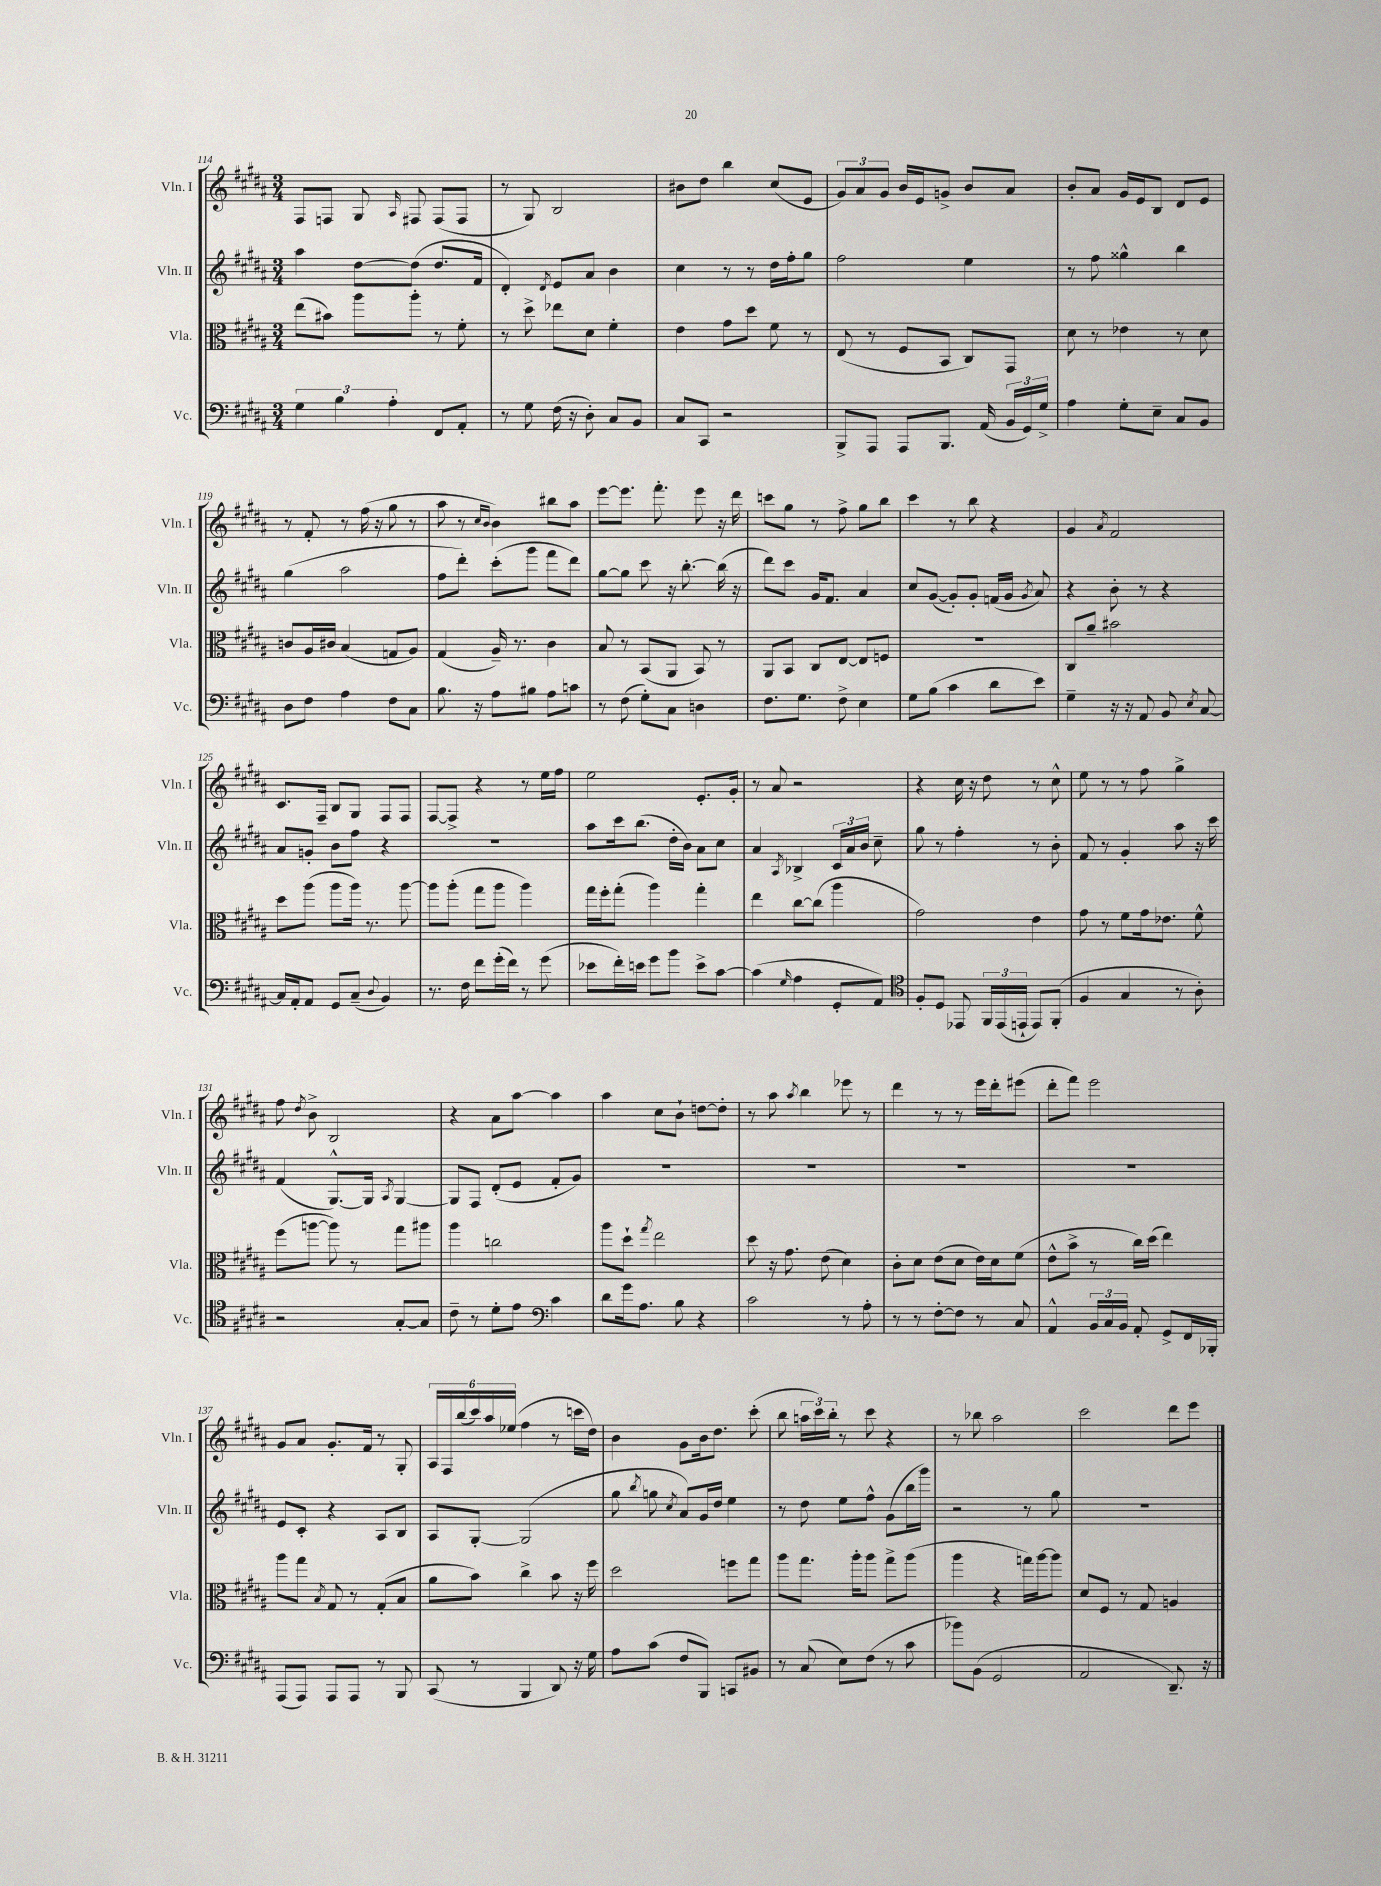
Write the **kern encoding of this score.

**kern	**kern	**kern	**kern
*part4	*part3	*part2	*part1
*staff4	*staff3	*staff2	*staff1
*I"Vc.	*I"Vla.	*I"Vln. II	*I"Vln. I
*I'Vc.	*I'Vla.	*I'Vln. II	*I'Vln. I
*clefF4	*clefC3	*clefG2	*clefG2
*k[f#c#g#d#a#]	*k[f#c#g#d#a#]	*k[f#c#g#d#a#]	*k[f#c#g#d#a#]
*M3/4	*M3/4	*M3/4	*M3/4
=114	=114	=114	=114
6G#\	(8ee\L	4aa#\	8F#/L
.	8b#X\J)	.	8Fn/J
6B\	.	.	.
.	8aa#\L	[8dd#\L	8G#/
6A#'\	.	.	.
.	.	.	16qqA#/
.	8aa#'\J	(8dd#\J]	8F#X/
8FF#/L	8r	8.dd#/L	(8F#/L
8AA#'/J	8f#'\	.	8F#/J
.	.	16f#/Jk	.
=115	=115	=115	=115
8r	8r	4d#'/)	8r
8G#\	8dd#^\	.	8G#/)
.	.	8qd#/	.
(16F#\	8ee-X\L	8e/L	2B/
16r	.	.	.
8D#'\)	8d#\J	8a#/J	.
8C#/L	4f#'\	4b\	.
8BB/J	.	.	.
=116	=116	=116	=116
8C#/L	4e\	4cc#\	8b#X\L
8CC#/J	.	.	8dd#\J
2r	8g#\L	8r	4bb\
.	8dd#\J	8r	.
.	8f#\	16dd#\LL	(8cc#/L
.	.	16ff#'\J	.
.	8r	8gg#\J	8e/J
=117	=117	=117	=117
8BBB^/L	(8E/	2ff#\	12g#/L)
.	.	.	12a#/
8AAA#/J	8r	.	.
.	.	.	12g#/J
8AAA#/L	8F#/L	.	16b/LL
.	.	.	16e/J
8.BBB/J	8BB/J	.	8gn^/J
.	8C#/L)	4ee\	8b/L
(16AA#/	.	.	.
24BB/LL	8GG#/J	.	8a#/J
24GG#/)	.	.	.
24G#^/JJ	.	.	.
=118	=118	=118	=118
4A#\	8d#\	8r	8b'/L
.	8r	8ff#\	8a#/J
8G#'\L	4e-X\	4gg##X^^\	16g#/LL
.	.	.	16e/J
8E~\J	.	.	8B/J
8C#/L	8r	4bb\	8d#/L
8BB/J	8d#\	.	8e/J
!!LO:LB:g=z
=119	=119	=119	=119
8D#\L	8cn/L	(4gg#\	8r
8F#\J	16A#/L	.	8f#'/
.	16c#X/JJ	.	.
4A#\	(4B/	2aa#\	8r
.	.	.	(16ff#\
.	.	.	16r
8F#\L	8Gn/L	.	8gg#\
8C#\J	8A#/J)	.	8r
=120	=120	=120	=120
8.B\	(4G#/	8ff#\L	8aa#\
.	.	8ddd#'\J)	8r
16r	.	.	.
.	.	.	16qqcc#/LL
.	.	.	16qqb/JJ
8A#\L	16A#~/)	(8ccc#'\L	4b\)
.	8.r	.	.
8B#X\J	.	8ggg#\J	.
8A#\L	4c#\	8fff#\L	8bb#X\L
8cn\J	.	8ddd#\J)	8aa#\J
=121	=121	=121	=121
8r	8B/	[8gg#\L	[8eee\L
(8F#\	8r	8gg#\J]	8.eee\J]
8G#'\L)	(8BB/L	8ccc#\	.
.	.	.	8.fff#'\
8C#\J	8AA#/J	16r	.
.	.	[8.bb'\	.
4Dn\	8BB/)	.	8eee\
.	8r	(16bb\]	16r
.	.	16r	16ddd#\
=122	=122	=122	=122
8.F#\L	8AA#/L	8ddd#\L)	8cccn\L
.	8BB/J	8ccc#\J	8gg#\J
8.G#\J	.	.	.
.	8C#/L	16g#/KL	8r
.	.	8.f#/J	.
8F#^\	[8E/J	.	8ff#^\
4E\	8E/L]	4a#/	8gg#\L
.	8Fn/J	.	8bb\J
=123	=123	=123	=123
8G#\L	2.r	8cc#/L	4ccc#\
(8B\J	.	([8g#/J	.
4c#\	.	8g#'/L])	8r
.	.	8g#'/J	8bb\
8d#\L	.	(16fn/LL	4r
.	.	16g#/JJ	.
.	.	8qg#/	.
8e\J)	.	8a#/)	.
=124	=124	=124	=124
4G#~\	8C#/L	4r	4g#/
.	8a#~/J	.	.
.	.	.	8qa#/
16r	2b#X\	8b'\	2f#/
16r	.	.	.
8AA#/	.	8r	.
8BB/	.	4r	.
8qE/	.	.	.
[8C#/	.	.	.
!!LO:LB:g=z
=125	=125	=125	=125
16C#/LL]	8dd#\L	8a#/L	8.c#/L
16AA#'/J	.	.	.
8AA#/J	(8aa#\J	8gn'/J	.
.	.	.	16F#~/Jk
8GG#/L	8aa#\L	8b\L	8B/L
(8C#~/J	16aa#\Jk)	8ff#\J	8G#/J
.	8.r	.	.
8qqD#/	.	.	.
4BB/)	.	4r	8F#/L
.	[8aa#\	.	8F#/J
=126	=126	=126	=126
8.r	8aa#\L]	2.r	[8F#/L
.	(8aa#'\J	.	8F#^/J]
16F#\	.	.	.
8f#\L	8gg#\L	.	4r
(16g#'\L	8aa#\J	.	.
16f#\JJ)	.	.	.
8r	4aa#\)	.	8r
(8g#\	.	.	16ee\LL
.	.	.	16ff#\JJ
=127	=127	=127	=127
8e-X\L	16gg#\LL	8aa#\L	2ee\
.	16ff#'\J	.	.
16f#'\L)	(8gg#'\J	16ccc#\k	.
16en\JJ	.	(8.bb\J	.
8g#\L	4aa#\)	.	.
8b\J	.	16dd#'\LL	.
.	.	16b\JJ)	.
8e^\L	4gg#'\	8a#\L	8.e'/L
[8c#\J	.	8cc#\J	.
.	.	.	16g#'/Jk
=128	=128	=128	=128
(4c#\]	4ee\	4a#/	8r
.	.	.	8a#/
16qqG#/	.	8qA#/	.
4A#\	[8cc#\L	4B-X^/	2r
.	(8cc#\J]	.	.
8GG#'/L	4aa#\	24c#/LL	.
.	.	24a#/	.
.	.	24b/JJ	.
8AA#/J)	.	8cc#~\	.
=129	=129	=129	=129
*clefC4	*	*	*
8F#'/L	2g#\)	8gg#\	4r
8D#/J	.	8r	.
8EE-X/	.	4ff#'\	16cc#\
.	.	.	16r
24FF#/LL	.	.	8dd#\
(24EE-/	.	.	.
24EEn`/JJ	.	.	.
8EE/L)	4e\	8r	8r
(8FF#'/J	.	8b'\	8cc#^^\
=130	=130	=130	=130
4F#/	8g#\	8f#/	8ee\
.	8r	8r	8r
4G#/	8f#\L	4g#'/	8r
.	16g#\k	.	8ff#\
.	8.e-X\J	.	.
8r	.	8aa#\	4gg#^\
8A#'\)	8f#^^\	16r	.
.	.	16ccc#\	.
!!LO:LB:g=z
=131	=131	=131	=131
2r	(8ff#\L	(4f#/	8ff#\
.	.	.	8qdd#/
.	[8aan\J	.	8b^\
.	8aa\])	[8.G#^^/L)	2B/
.	8r	.	.
.	.	16G#/Jk]	.
.	.	8qA#/	.
[8G#'/L	8gg#\L	[4G#/	.
8G#/J]	8aa#X\J	.	.
=132	=132	=132	=132
8c#~\	4aa#\	8G#/L]	4r
8r	.	8F#/J	.
8d#'\L	2ccn\	(8d#'/L	8a#\L
8e\J	.	8e/J	[8aa#\J
*clefF4	*	*	*
4c#\	.	8f#'/L	4aa#\]
.	.	8g#/J)	.
=133	=133	=133	=133
8d#\L	8aa#\L	2.r	4aa#\
16g#\k	8dd#`\J	.	.
8.A#\J	.	.	.
.	8qgg#/	.	.
.	2ee\	.	8cc#\L
8B\	.	.	8b`\J
4r	.	.	[8ddn\L
.	.	.	8dd'\J]
=134	=134	=134	=134
2c#\	8dd#\	2.r	8r
.	16r	.	8aa#\
.	8.g#\	.	.
.	.	.	8qaa#/
.	.	.	4bb\
.	(8e\	.	.
8r	4d#\)	.	8eee-X\
8A#'\	.	.	8r
=135	=135	=135	=135
8r	8c#'\L	2.r	4ddd#\
8r	8d#\J	.	.
[8F#'\L	(8e\L	.	8r
8F#\J]	8d#\J	.	8r
8r	16e\LL)	.	16eee\LL
.	16d#\J	.	16ddd#'\J
8C#/	(8f#\J	.	(8eee#X\J
=136	=136	=136	=136
4AA#^^/	8e^^\L	2.r	8ddd#'\L
.	8b^\J	.	8fff#\J)
24BB/LL	8r	.	2eee\
24C#/	.	.	.
24BB/JJ	.	.	.
8AA#'/	16cc#\LL)	.	.
.	(16dd#\JJ	.	.
8GG#^/L	4ee\)	.	.
16FF#/L	.	.	.
16BBB-X'/JJ	.	.	.
!!LO:LB:g=z
=137	=137	=137	=137
(8AAA#/L	8aa#\L	8e/L	8g#/L
8AAA#/J)	8gg#\J	8c#'/J	8a#/J
.	8qB/	.	.
8AAA#/L	8G#/	4r	8.g#'/L
8AAA#/J	8r	.	.
.	.	.	16f#/Jk
8r	(8G#'/L	8A#/L	8r
8BBB/	8B/J	8B/J	8G#'/
=138	=138	=138	=138
(8CC#/	8a#\L	8A#/L	24A#/LL
.	.	.	24F#/
.	.	.	(24bb/
8r	8b\J)	[8G#'/J	24ccc#/)
.	.	.	24aa#/
.	.	.	(24ee-X/JJ
4BBB/	4cc#^\	(2G#/]	4ff#\
8DD#/)	8b\	.	8r
16r	16r	.	16cccn\LL
16G#\	16ff#\	.	16dd#\JJ)
=139	=139	=139	=139
8A#\L	2dd#\	8gg#\	4b\
.	.	8qbb/	.
(8c#\J	.	8ggn\	.
.	.	8qcc#/	.
8F#/L	.	8a#/L)	8g#\L
8BBB/J)	.	16g#/L	16b\k
.	.	16dd#/JJ	8.dd#\J
8CCn/L	8ffn\L	4ee\	.
8BB#X/J	8gg#\J	.	(8ccc#'\
=140	=140	=140	=140
8r	8aa#\L	8r	8bb\
(8C#/	8.gg#\J	8dd#\	24aan\LL
.	.	.	24ccc#\)
.	.	.	24bb'\JJ
8E\L)	.	8ee\L	8r
.	16aa#'\KL	.	.
(8F#\J	8aa#\J	8ff#^^\J	8ccc#\
8r	8gg#^\L	(8g#\L	4r
8c#\	(8aa#\J	16bb\L	.
.	.	16ggg#\JJ)	.
=141	=141	=141	=141
8b-X\L)	4aa#\	2r	8r
(8BB\J	.	.	8bb-X\
2GG#/	4r	.	2aa#\
.	16ggn\LL)	8r	.
.	[16aa#\J	.	.
.	8aa#\J]	8gg#\	.
=142	=142	=142	=142
2AA#/	8d#/L	2.r	2ccc#\
.	8F#/J	.	.
.	8r	.	.
.	8G#/	.	.
8.DD#~/)	4An/	.	8ddd#\L
.	.	.	8eee\J
16r	.	.	.
==	==	==	==
*-	*-	*-	*-
